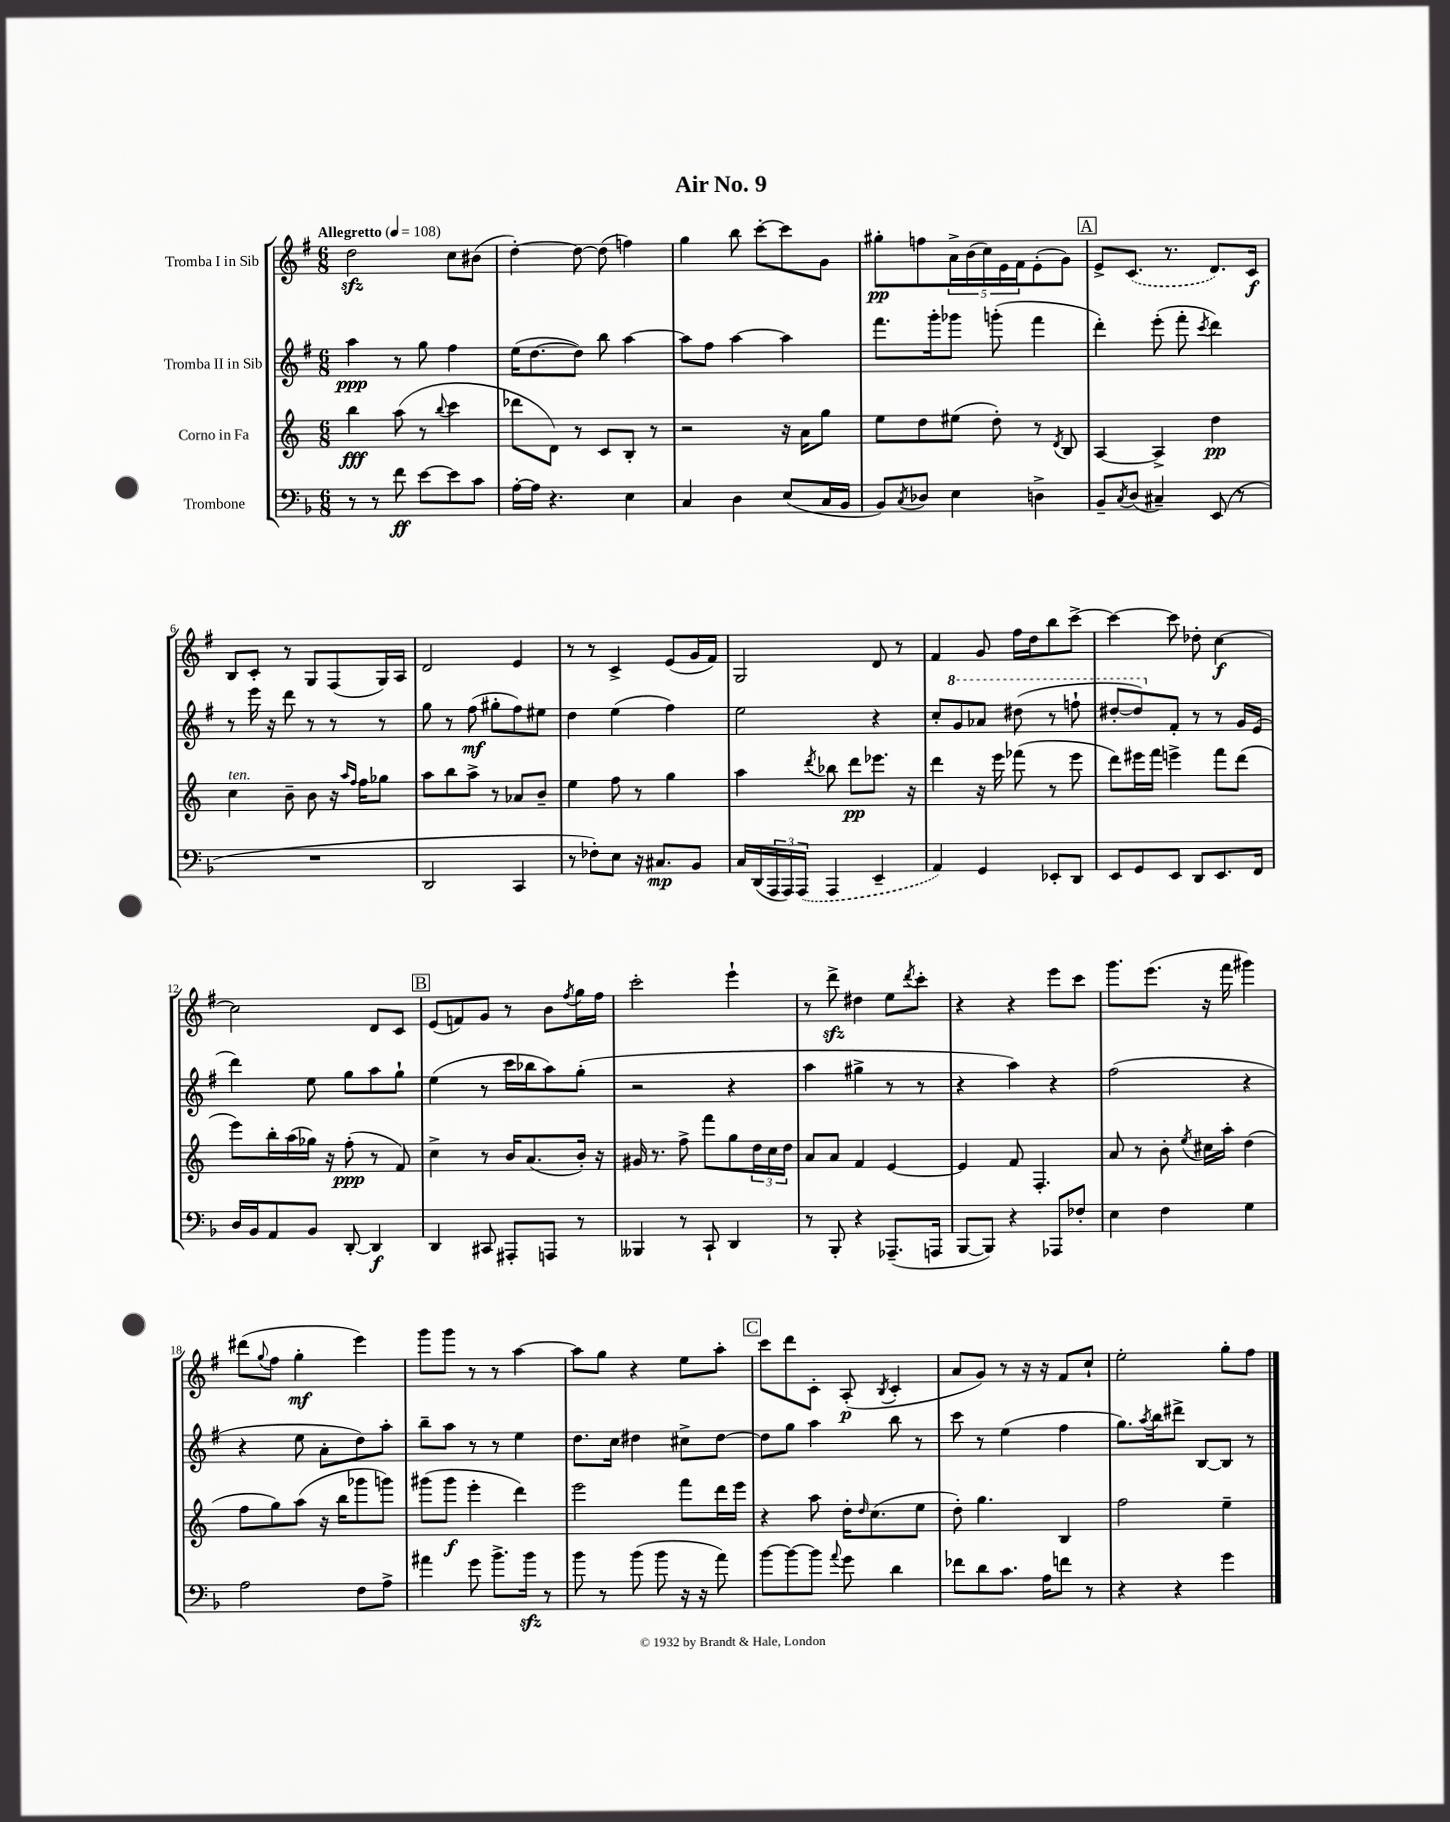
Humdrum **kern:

**kern	**kern	**kern	**kern
*staff4	*staff3	*staff2	*staff1
*clefF4	*clefG2	*clefG2	*clefG2
*k[b-]	*k[]	*k[f#]	*k[f#]
*M6/8	*M6/8	*M6/8	*M6/8
*MM108	*MM108	*MM108	*MM108
8r	4bb	4aa	2dd
8r	.	.	.
8f	(8aa	8r	.
[8e	8r	8gg	.
.	8qqbb	.	.
8e]	4ccc	4ff#	8cc
8c	.	.	(8b#
=	=	=	=
[16A'	8ddd-	(16ee	[4dd')
16A]	.	[8.dd	.
4.r	8d)	.	.
.	8r	8dd])	8dd_
.	8c	8bb	(8dd]
4E	8B'	[4aa	4ff)
.	8r	.	.
=	=	=	=
4C	2r	8aa]	4gg
.	.	8ff#	.
4D	.	[4aa	8bb
.	.	.	[8ccc'
(8E	16r	4aa]	8ccc]
.	16a	.	.
16C	8gg	.	8g
16BB-	.	.	.
=	=	=	=
8BB-)	8ee	8.fff#	8gg#'
8qC	.	.	.
8D-	8dd	.	8ff
.	.	16ggg'	.
4E	(8ee#	8ggg-	20a^
.	.	.	(20b
.	.	.	20cc)
.	8dd')	(8ggg'	.
.	.	.	20e
.	.	.	20f#
4D^	8r	4fff#	(8e'
.	8qd	.	.
.	8B	.	8g)
=	=	=	=
8BB-~	[4A	4ddd')	8e^
8qC	.	.	.
(8D	.	.	(8.c
4C#~)	4A^]	(8eee'	.
.	.	.	8.r
.	.	8fff#'	.
.	.	8qccc	.
(8EE	4dd	4ddd)	8.d)
8r	.	.	.
.	.	.	16c
=	=	=	=
2.r	4cc	8r	8B
.	.	16eee	8c'
.	.	16r	.
.	8b~	8ddd	8r
.	8b	8r	8G
.	16r	8r	(8F#
.	16qqaa	.	.
.	16qqff	.	.
.	16ff	.	.
.	8gg-	8r	16G)
.	.	.	16A
=	=	=	=
2DD	8aa	8gg	2d
.	8bb	8r	.
.	8aa^	(8ff#	.
.	8r	8gg#'	.
4CC	8a-	8ff#)	4e
.	8b~	8ee#	.
=	=	=	=
8r	4ee	4dd	8r
8F-')	.	.	8r
8E	8ff	(4ee	4c^
16r	8r	.	.
8.C#	.	.	.
.	4gg	4ff#)	(8e
8BB-	.	.	16g
.	.	.	16f#)
=	=	=	=
16C	4aa	2ee	2G
(16DD	.	.	.
24AAA	.	.	.
24AAA)	.	.	.
(24AAA	.	.	.
.	8qddd	.	.
4AAA	8bb-	.	.
.	8ddd	.	.
4EE~	8.eee-	4r	8d
.	.	.	8r
.	16r	.	.
=	=	=	=
4AA)	4ddd	8cc'	4f#
.	.	8gg	.
4GG	16r	8aa-	8g
.	16eee	.	.
.	(8fff-	(8ddd#	16ff#
.	.	.	16dd
8EE-'	8r	8r	8bb
8DD	8eee	8fff`	[8ccc^
=	=	=	=
8EE	8ddd)	[8ddd#'	4ccc_
8GG	16eee#	8ddd#])	.
.	16fff	.	.
8EE	4eee^	8f#'	8ccc]
8DD	.	8r	8dd-'
8.EE	8fff	8r	[4cc
.	(8ddd	16g	.
16FF	.	(16e	.
=	=	=	=
16D	8eee)	4ddd)	2cc]
16BB-	.	.	.
8AA	16bb'	.	.
.	(16aa	.	.
8BB-	16gg-)	8ee	.
.	16r	.	.
[8DD'	(8ff'	8gg	.
4DD]	8r	8aa	8d
.	8f)	8gg`	8c
=	=	=	=
4DD	4cc^	(4ee	(8e
.	.	.	8f)
8CC#	8r	8r	8g
8AAA#'	16b	16ccc	8r
.	(8.a	16bb-	.
8AAA	.	8aa)	8b
.	.	.	8qff#
8r	16b')	(8gg'	16gg
.	16r	.	16ff#
=	=	=	=
4BBB--	16g#	2r	2ccc'
.	8.r	.	.
8r	8ff^	.	.
8CC`	8fff	.	.
4DD	8gg	4r	4eee`
.	24dd	.	.
.	24cc	.	.
.	24dd	.	.
=	=	=	=
8r	8a	4aa	8r
8BBB-'	8a	.	8ddd^
4r	4f	4gg#^	4dd#
(8.AAA-~	[4e	8r	8ee
.	.	.	8qddd
.	.	8r	8ccc'
16AAA	.	.	.
=	=	=	=
[8BBB-	4e]	4r	4r
8BBB-])	.	.	.
4r	8f	4aa)	4r
.	4.F'	.	.
8AAA-	.	4r	8eee
8F-'	.	.	8ccc
=	=	=	=
4E	8a	(2ff#	8.ggg
.	8r	.	.
.	.	.	(8.eee
4F	8b'	.	.
.	8qee	.	.
.	16cc#	.	16r
.	16aa'	.	16fff#
4G	(4dd	4r	4ggg#)
=	=	=	=
2A	8ff	4r	(8ddd#
.	.	.	8qqgg
.	8gg)	.	8ff#
.	(8aa	8ee	4gg'
.	16r	8a'	.
.	16bb	.	.
8F	8ggg-	8dd)	4eee)
8A^	8ggg)	8aa'	.
=	=	=	=
4a#	(8ggg#	8bb~	8ggg
.	8ggg#	8aa	8ggg
8g	4eee'	8r	8r
8.b-^	.	8r	8r
.	4ddd)	4ee	[4aa
16b-	.	.	.
8r	.	.	.
=	=	=	=
8b-	2eee	8.dd	8aa]
8r	.	.	8gg
.	.	16cc	.
(8b-	.	4dd#	4r
8b-	.	.	.
16r	8fff	8cc#^	8ee
16r	.	.	.
8a)	16ddd	[8dd#	8aa'
.	16eee	.	.
=	=	=	=
[8b-	4r	8dd#]	8ccc
8b-_	.	8gg	8ddd
8b-]	8aa	4aa	8c'
8qqa	.	.	.
8g	16dd'	.	(8A'
.	16qqdd	.	.
.	(8.cc	.	.
.	.	.	8qB
4d	.	8bb	4c'
.	8ee	8r	.
=	=	=	=
8f-	8dd')	8ccc	8a
8d	4.gg	8r	8g)
8.c	.	(4ee	8r
.	.	.	16r
16A	.	.	16r
8f	4B	4ff#	8f#
8r	.	.	8cc`
=	=	=	=
4r	2ff	8.gg)	2ee'
.	.	8qaa	.
.	.	16bb	.
4r	.	8ddd#^	.
.	.	[8B	.
4g	4ee~	8B]	8gg'
.	.	8r	8ff#
==	==	==	==
*-	*-	*-	*-
